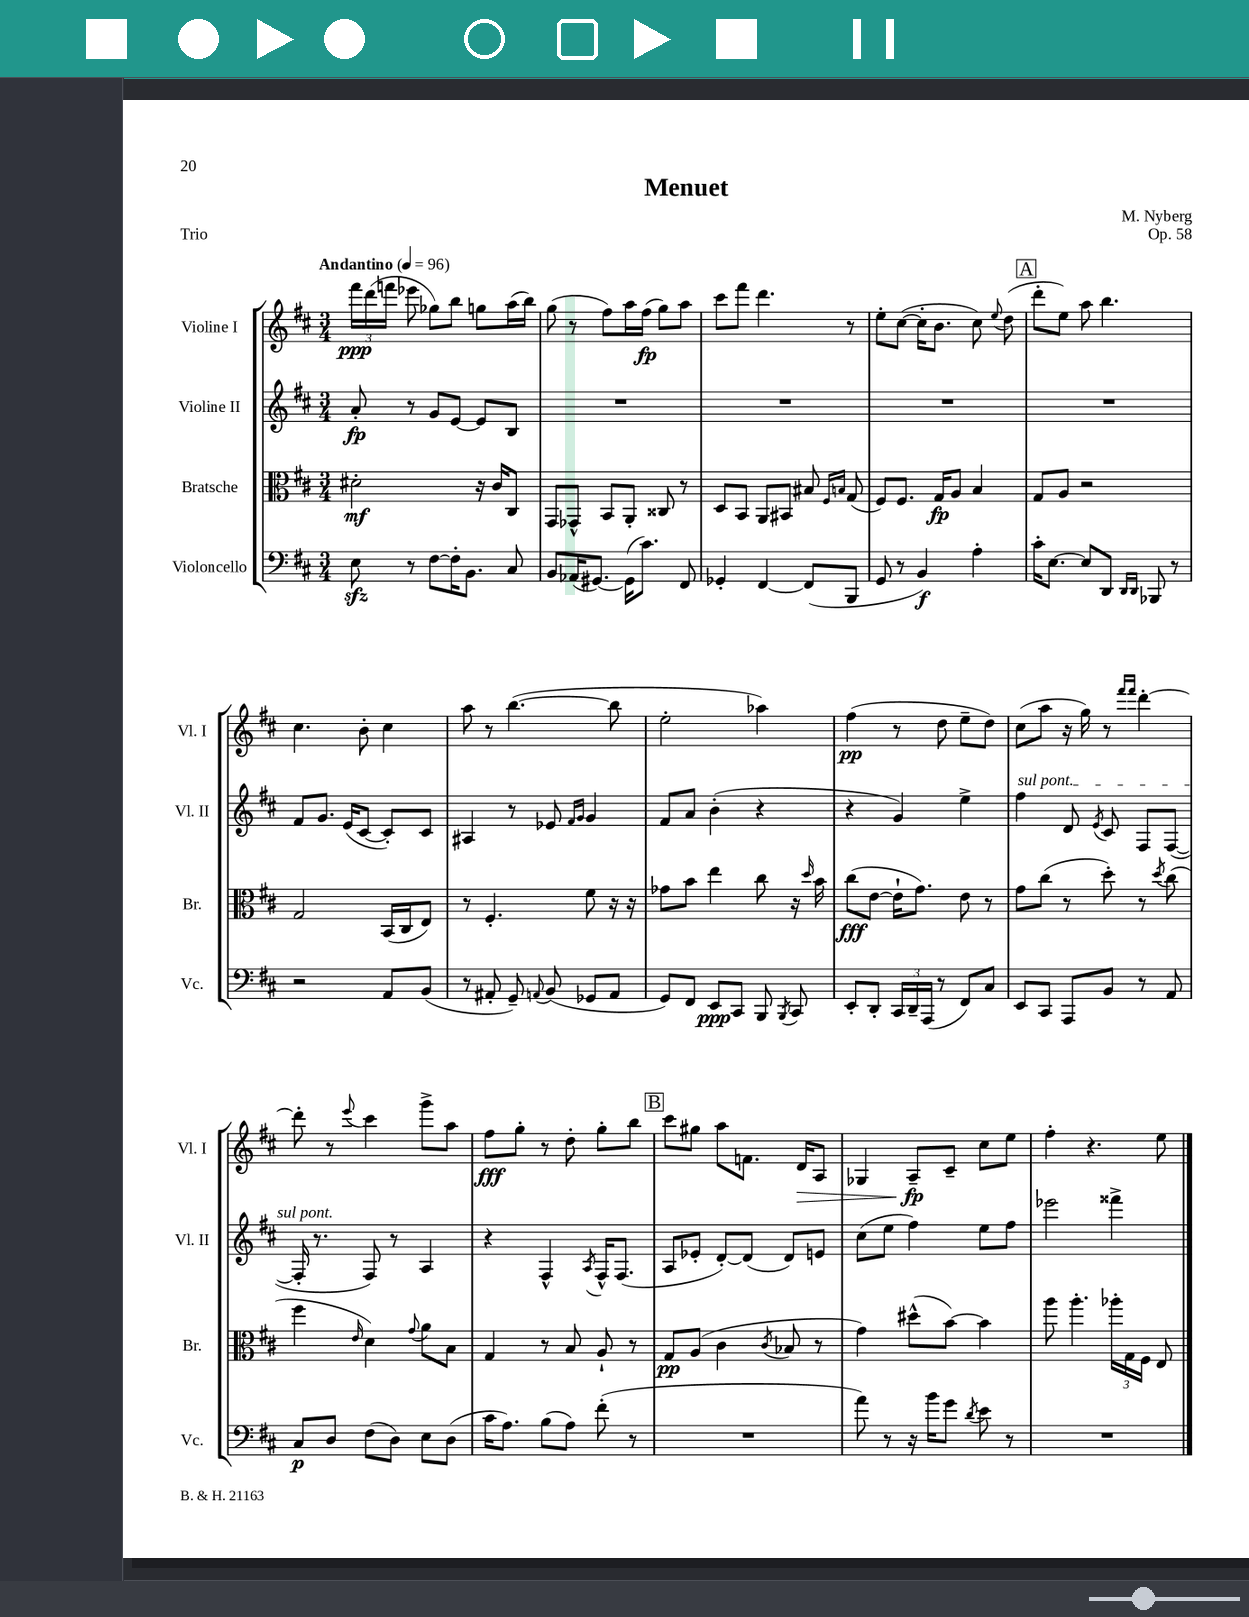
\header { title = "Menuet" composer = "M. Nyberg" opus = "Op. 58" piece = "Trio" }
<<
\new StaffGroup <<
\new Staff = "s0" \with { instrumentName = "Violine I" shortInstrumentName = "Vl. I" } {
    \clef treble \key d \major \numericTimeSignature \time 3/4 \tempo "Andantino" 4 = 96
    \autoBeamOff \tuplet 3/2 { fis'''16[\ppp d'''16( f'''16] } ees'''8 ges''8[) b''8] g''8[ a''16( b''16]) |
    g''8( r8 fis''8[) a''16 fis''16]\fp( g''8[) a''8] |
    cis'''8[ fis'''8] d'''4. r8 |
    e''8[-. cis''8]~( cis''16[-. b'8.] cis''8) \appoggiatura { e''8 } d''8( |
    \mark \markup { \box "A" } d'''8[-. e''8]) a''8 b''4. |
    cis''4. b'8-. cis''4 |
    a''8 r8 b''4.~( b''8 |
    e''2-. aes''4) |
    fis''4\pp( r8 d''8 e''8[-- d''8]) |
    cis''8[( a''8] r16 g''16) r8 \grace { fis'''16[ fis'''16] } d'''4~-. |
    d'''8-. r8 \appoggiatura { e'''8 } cis'''4 g'''8[-> a''8] |
    fis''8[\fff g''8]-. r8 d''8-. g''8[-. b''8] |
    \mark \markup { \box "B" } cis'''8[ gis''8] a''8[ f'8.] d'16[\> a8] |
    ges4 a8[--\fp\! cis'8]-- cis''8[ e''8] |
    fis''4-. r4. e''8 \bar "|." |
}
\new Staff = "s1" \with { instrumentName = "Violine II" shortInstrumentName = "Vl. II" } {
    \clef treble \key d \major \numericTimeSignature \time 3/4
    \autoBeamOff a'8-.\fp r8 g'8[ e'8]~ e'8[ b8] |
    R2. |
    R2. |
    R2. |
    \mark \markup { \box "A" } R2. |
    fis'8[ g'8.] e'16[( cis'8]~ cis'8[-.) cis'8] |
    ais4 r8 ees'8 \grace { fis'16[ g'16] } g'4 |
    fis'8[ a'8] b'4-.( r4 |
    r4 g'4) e''4-> |
    \once \override TextSpanner.bound-details.left.text = \markup { \italic "sul pont." } fis''4\startTextSpan d'8 \acciaccatura { e'8 } cis'8 fis8[ fis8]~( |
    fis16-.\stopTextSpan r8. fis8) r8 a4 |
    r4 fis4-^ \acciaccatura { a8 } fis16[-^ fis8.]( |
    \mark \markup { \box "B" } a8[ ees'8]-. d'8[~-.) d'8]( d'8[) e'8] |
    cis''8[( e''8] fis''4) e''8[ fis''8] |
    ees'''2 fisis'''4-> \bar "|." |
}
\new Staff = "s2" \with { instrumentName = "Bratsche" shortInstrumentName = "Br." } {
    \clef alto \key d \major \numericTimeSignature \time 3/4
    \autoBeamOff dis'2-.\mf r16 cis'16[ cis8] |
    g,8[ ges,8]-^ b,8[ a,8]-. cisis8 r8 |
    d8[ b,8] a,8[ bis,8] bis8 \grace { fis16[ b16] } g8( |
    fis8[) fis8.] g16[\fp a8] b4 |
    \mark \markup { \box "A" } g8[ a8] r2 |
    g2 b,16[( cis16 e8]) |
    r8 fis4.-. fis'8 r16 r16 |
    ges'8[ b'8] e''4 cis''8 r16 \grace { d''16 } b'16 |
    cis''8[\fff( e'8]~ e'16[-! g'8.]) e'8 r8 |
    g'8[ cis''8]( r8 d''8-.) r8 \acciaccatura { d''8 } cis''8( |
    fis''4 \grace { e'16 } d'4) \appoggiatura { g'8 } a'8[ b8] |
    g4 r8 b8 a8-! r8 |
    \mark \markup { \box "B" } g8[\pp a8]( cis'4 \acciaccatura { cis'8 } bes8 r8 |
    g'4) dis''8[-^( b'8]~) b'4 |
    a''8 a''4.-. \tuplet 3/2 { aes''16[-. g16 fis16] } e8 \bar "|." |
}
\new Staff = "s3" \with { instrumentName = "Violoncello" shortInstrumentName = "Vc." } {
    \clef bass \key d \major \numericTimeSignature \time 3/4
    \autoBeamOff e8\sfz r8 fis8[~ fis16-. b,8.] cis8 |
    b,8[ aes,16( gis,8.]~) gis,16[( cis'8.]) fis,8 |
    ges,4-. fis,4~ fis,8[( b,,8] |
    g,8 r8 b,4\f) a4-. |
    \mark \markup { \box "A" } cis'16[-. e8.]~ e8[ d,8] \grace { d,16[ d,16] } bes,,8 r8 |
    r2 a,8[ b,8]( |
    r8 ais,8-. g,8--) \appoggiatura { a,8 } b,8( ges,8[ a,8] |
    g,8[) fis,8] e,8[\ppp cis,8] b,,8 \acciaccatura { b,,8 } cis,8 |
    e,8[-. d,8]-. \tuplet 3/2 { cis,16[ d,16-- a,,16]( } r8 fis,8[) cis8] |
    e,8[ cis,8] a,,8[ b,8] r8 a,8 |
    cis8[\p d8] fis8[( d8]) e8[ d8]( |
    cis'16[ a8.]) b8[( a8]) fis'8-.( r8 |
    \mark \markup { \box "B" } R2. |
    a'8) r8 r16 b'16[ g'8] \acciaccatura { d'8 } e'8 r8 |
    R2. \bar "|." |
}
>>
>>
\layout { \context { \Score \remove "Bar_number_engraver" } }
